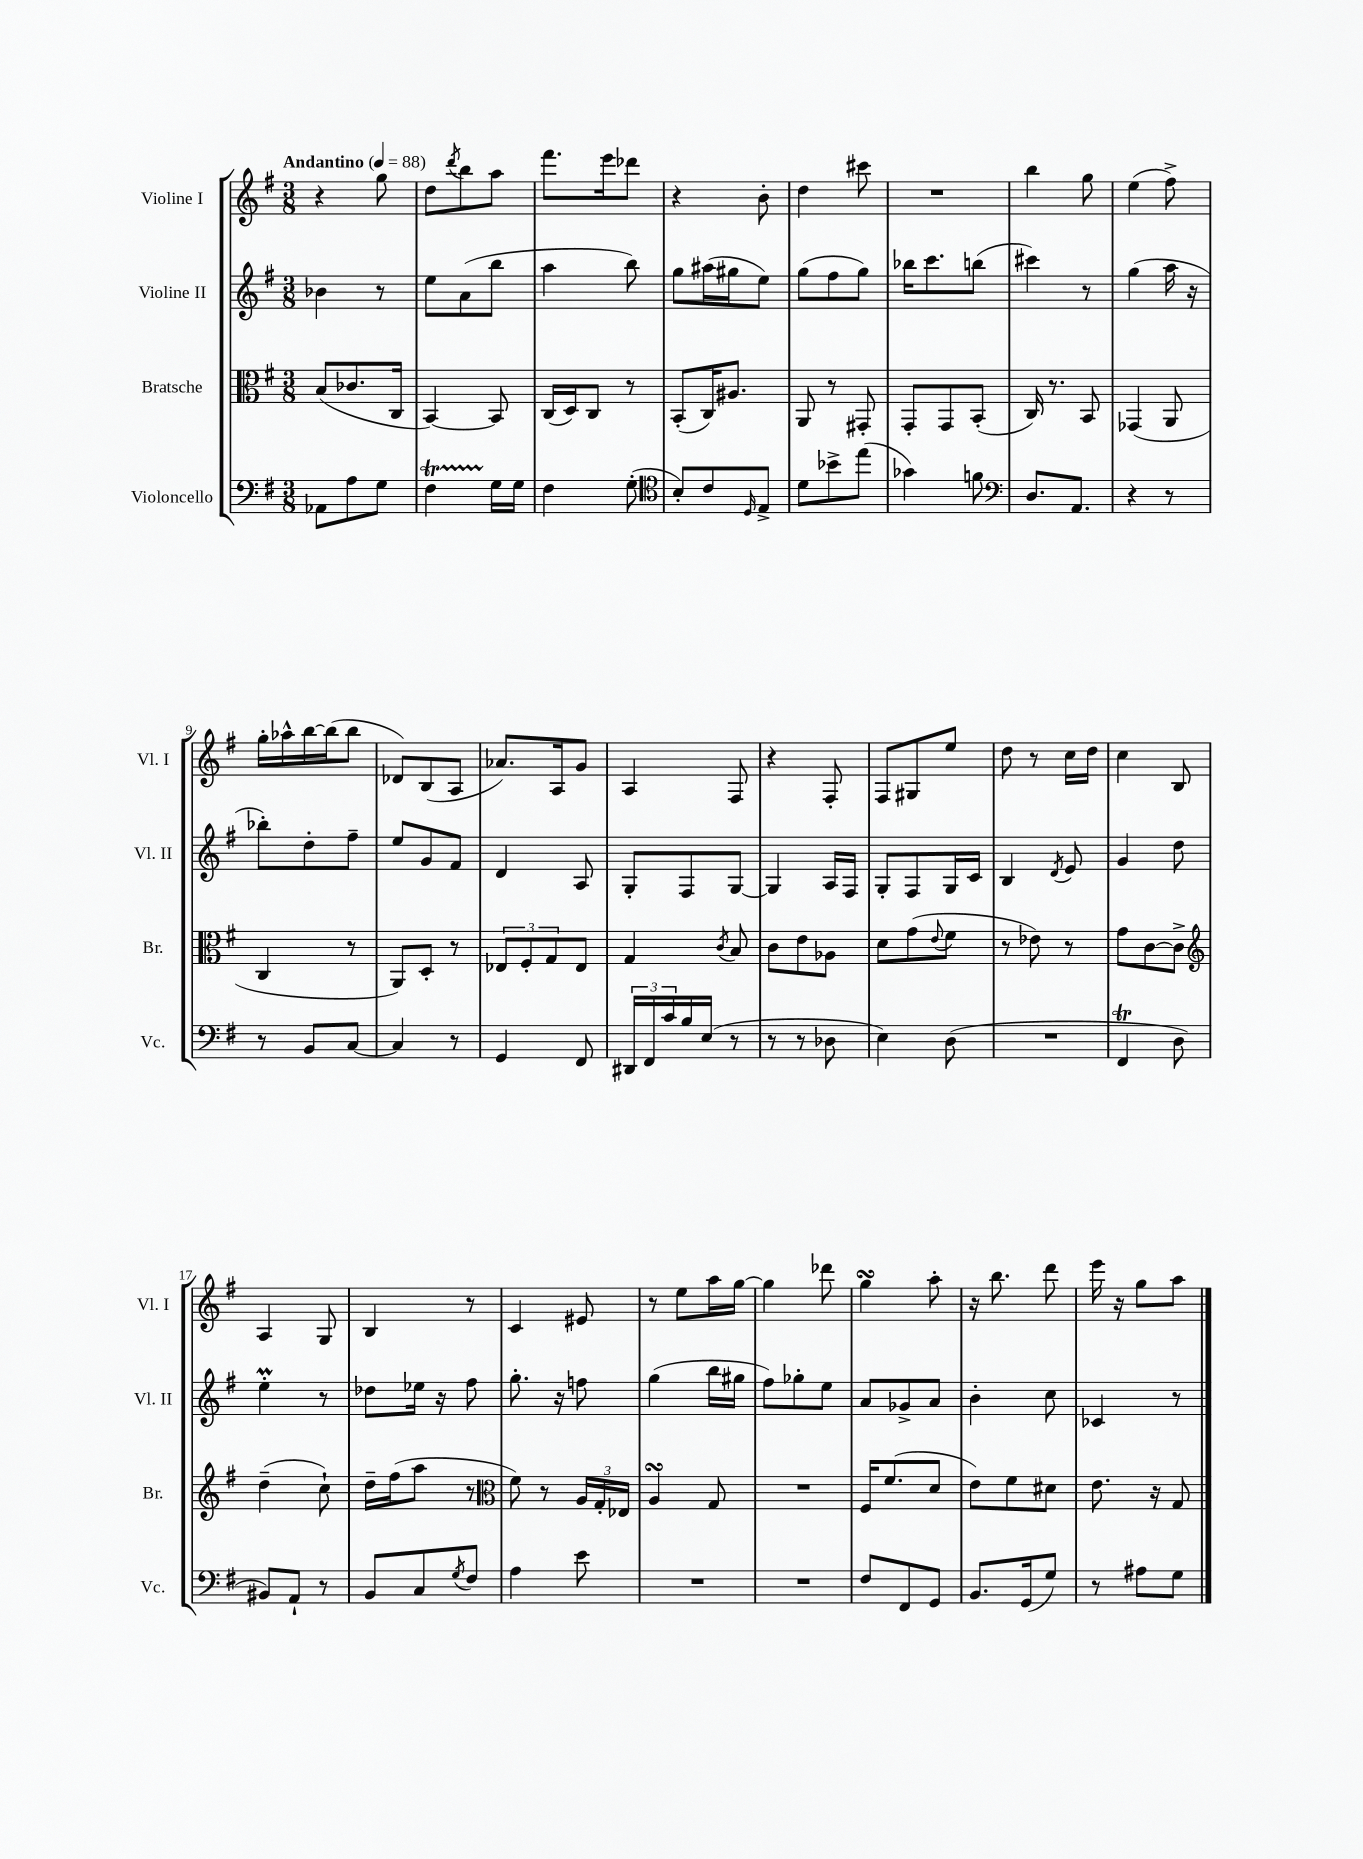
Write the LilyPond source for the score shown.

<<
\new StaffGroup <<
\new Staff = "s0" \with { instrumentName = "Violine I" shortInstrumentName = "Vl. I" } {
    \clef treble \key g \major \numericTimeSignature \time 3/8 \tempo "Andantino" 4 = 88
    r4 g''8 |
    d''8 \acciaccatura { d'''8 } b''8 a''8 |
    fis'''8. e'''16 des'''8 |
    r4 b'8-. |
    d''4 cis'''8 |
    R4. |
    b''4 g''8 |
    e''4( fis''8->) |
    g''16-. aes''16-^ b''16~ b''16( b''8 |
    des'8) b8( a8 |
    aes'8.) a16 g'8 |
    a4 fis8 |
    r4 fis8-. |
    fis8 gis8 e''8 |
    d''8 r8 c''16 d''16 |
    c''4 b8 |
    a4 g8 |
    b4 r8 |
    c'4 eis'8 |
    r8 e''8 a''16 g''16~ |
    g''4 des'''8 |
    g''4\turn a''8-. |
    r16 b''8. d'''8 |
    e'''16 r16 g''8 a''8 \bar "|." |
}
\new Staff = "s1" \with { instrumentName = "Violine II" shortInstrumentName = "Vl. II" } {
    \clef treble \key g \major \numericTimeSignature \time 3/8
    bes'4 r8 |
    e''8 a'8( b''8 |
    a''4 b''8) |
    g''8 ais''16( gis''16 e''8) |
    g''8( fis''8 g''8) |
    bes''16 c'''8. b''8( |
    cis'''4) r8 |
    g''4( a''16 r16 |
    bes''8-.) d''8-. fis''8-- |
    e''8 g'8 fis'8 |
    d'4 a8 |
    g8-. fis8 g8~ |
    g4 a16 fis16 |
    g8-. fis8 g16 c'16 |
    b4 \acciaccatura { d'8 } e'8 |
    g'4 d''8 |
    e''4-.\prall r8 |
    des''8 ees''16 r16 fis''8 |
    g''8.-. r16 f''8 |
    g''4( b''16 gis''16 |
    fis''8) ges''8-. e''8 |
    a'8 ges'8-> a'8 |
    b'4-. c''8 |
    ces'4 r8 \bar "|." |
}
\new Staff = "s2" \with { instrumentName = "Bratsche" shortInstrumentName = "Br." } {
    \clef alto \key g \major \numericTimeSignature \time 3/8
    b8( ces'8. c16 |
    b,4~) b,8 |
    c16( d16) c8 r8 |
    b,8-.( c16) ais8. |
    a,8 r8 gis,8-. |
    g,8-. g,8 b,8-.( |
    c16) r8. b,8 |
    ges,4( a,8 |
    c4 r8 |
    a,8) d8-. r8 |
    \tuplet 3/2 { ees8 fis8-. g8 } ees8 |
    g4 \acciaccatura { c'8 } b8 |
    c'8 e'8 aes8 |
    d'8 g'8( \appoggiatura { e'8 } fis'8 |
    r8 ees'8) r8 |
    g'8 c'8~ c'8-> |
    \clef treble d''4--( c''8-!) |
    d''16-- fis''16( a''8 r8 |
    \clef alto fis'8) r8 \tuplet 3/2 { a16 g16-. ees16 } |
    a4\turn g8 |
    R4. |
    fis16 fis'8.( d'8 |
    e'8) fis'8 dis'8 |
    e'8. r16 g8 \bar "|." |
}
\new Staff = "s3" \with { instrumentName = "Violoncello" shortInstrumentName = "Vc." } {
    \clef bass \key g \major \numericTimeSignature \time 3/8
    aes,8 a8 g8 |
    fis4\startTrillSpan g16\stopTrillSpan g16 |
    fis4 g8-.( |
    \clef tenor b8-.) c'8 \grace { d16 } e8-> |
    d'8 bes'8-> e''8( |
    ges'4) f'8 |
    \clef bass d8. a,8. |
    r4 r8 |
    r8 b,8 c8~ |
    c4 r8 |
    g,4 fis,8 |
    \tuplet 3/2 { dis,16 fis,16 c'16 } b16 e16( r8 |
    r8 r8 des8 |
    e4) d8( |
    R4. |
    fis,4\trill d8 |
    bis,8) a,8-! r8 |
    b,8 c8 \acciaccatura { g8 } fis8 |
    a4 e'8 |
    R4. |
    R4. |
    fis8 fis,8 g,8 |
    b,8. g,16( g8) |
    r8 ais8 g8 \bar "|." |
}
>>
>>
